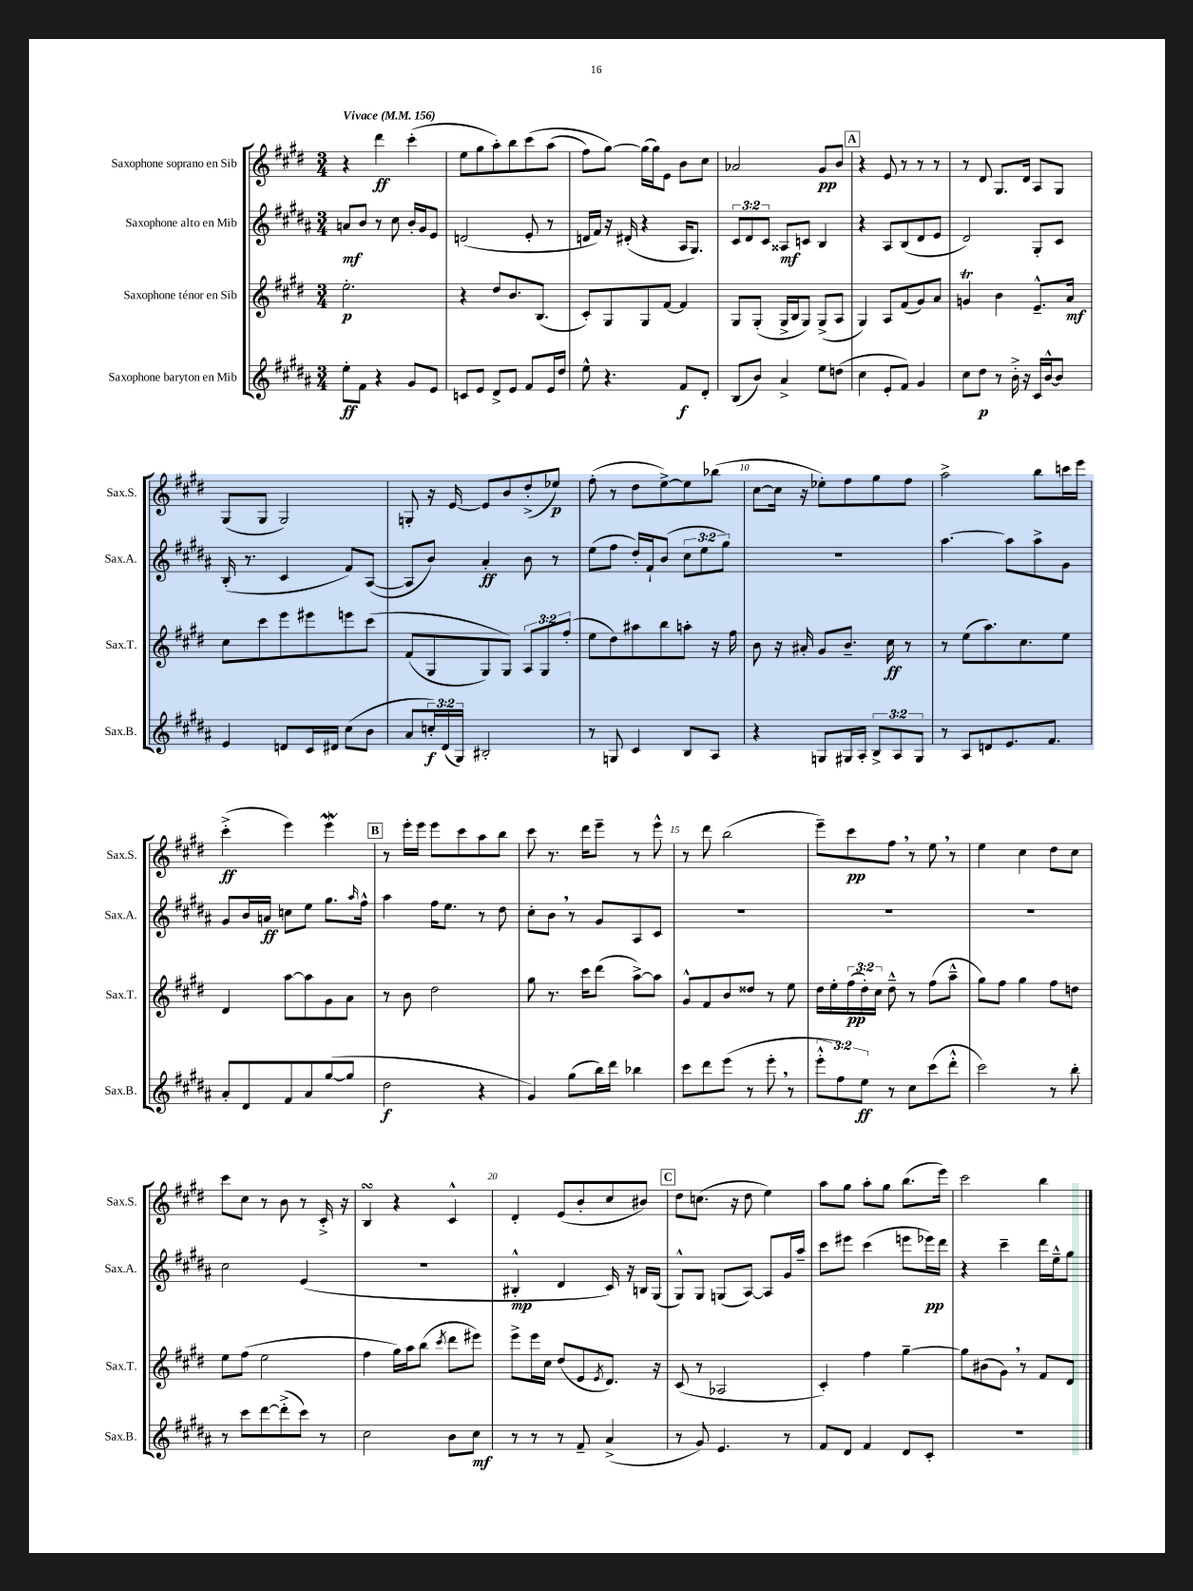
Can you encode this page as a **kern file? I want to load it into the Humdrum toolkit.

**kern	**dynam	**kern	**dynam	**kern	**dynam	**kern	**dynam
*part4	*part4	*part3	*part3	*part2	*part2	*part1	*part1
*staff4	*staff4	*staff3	*staff3	*staff2	*staff2	*staff1	*staff1
*I"Saxophone baryton en Mib	*	*I"Saxophone ténor en Sib	*	*I"Saxophone alto en Mib	*	*I"Saxophone soprano en Sib	*
*I'Sax.B.	*	*I'Sax.T.	*	*I'Sax.A.	*	*I'Sax.S.	*
*clefG2	*	*clefG2	*	*clefG2	*	*clefG2	*
*k[f#c#g#d#a#]	*	*k[f#c#g#d#]	*	*k[f#c#g#d#a#]	*	*k[f#c#g#d#]	*
*M3/4	*	*M3/4	*	*M3/4	*	*M3/4	*
*MM156	*	*MM156	*	*MM156	*	*MM156	*
=1	=1	=1	=1	=1	=1	=1	=1
!	!	!	!	!	!	!LO:TX:a:B:t=Vivace	!
8ee'\L	ff	2.ee'\	p	8an/L	mf	4r	.
8f#\J	.	.	.	8b/J	.	.	.
4r	.	.	.	8r	.	4ddd#\	ff
.	.	.	.	8cc#\	.	.	.
8g#/L	.	.	.	16b'/LL	.	(4ccc#'\	.
.	.	.	.	16g#/J	.	.	.
8e/J	.	.	.	8e/J	.	.	.
=2	=2	=2	=2	=2	=2	=2	=2
8cn/L	.	4r	.	(2dn/	.	8ee\L	.
8e/J	.	.	.	.	.	8gg#\	.
8d#^/L	.	8dd#/L	.	.	.	8aa'\)	.
8e/J	.	8.b/	.	.	.	8bb\	.
8f#/L	.	.	.	8e'/	.	(8ccc#\	.
.	.	(8.B/J	.	.	.	.	.
16e/L	.	.	.	8r	.	(8aa\J	.
16dd#/JJ	.	.	.	.	.	.	.
=3	=3	=3	=3	=3	=3	=3	=3
8ee^^\	.	8c#'/L)	.	16dn/LL	.	8ff#\L)	.
.	.	.	.	16f#/JJ)	.	.	.
4.r	.	8G#/	.	16r	.	[8gg#\J)	.
.	.	.	.	(16d#X'/	.	.	.
.	.	8G#/	.	4r	.	(16gg#\LL]	.
.	.	.	.	.	.	16gg#\J)	.
.	.	[8f#/J	.	.	.	8e\J	.
8f#/L	f	4f#/]	.	16A#/KL	.	8b\L	.
.	.	.	.	8.G#/J)	.	.	.
8d#'/J	.	.	.	.	.	8cc#\J	.
=4	=4	=4	=4	=4	=4	=4	=4
(8B/L	.	8G#/L	.	12c#/L	.	2a-X/	.
.	.	.	.	12d#/	.	.	.
8b/J)	.	(8G#'/J	.	.	.	.	.
.	.	.	.	12c#/J	.	.	.
4a#^/	.	16G#^/LL	.	8A##X/L	mf	.	.
.	.	16B/J	.	.	.	.	.
.	.	8G#/J)	.	8cn/J	.	.	.
8ee\L	.	(8G#^/L	.	4B/	.	8g#/L	pp
(8ddn\J	.	8A/J	.	.	.	8b/J	.
!!LO:REH:place=s1:t=A
=5	=5	=5	=5	=5	=5	=5	=5
4cc#\	.	4G#/)	.	4r	.	4r	.
8e'/L	.	8A/L	.	8A#/L	.	8e/	.
8f#/J)	.	(8f#/	.	(8B/	.	8r	.
4g#/	.	8g#/)	.	8d#/	.	8r	.
.	.	8a/J	.	8e/J	.	8r	.
=6	=6	=6	=6	=6	=6	=6	=6
8cc#\L	.	4gnT/	.	2d#/)	.	8r	.
8dd#\J	p	.	.	.	.	8d#/	.
8r	.	4b\	.	.	.	8.G#/L	.
16b'^\	.	.	.	.	.	.	.
16r	.	.	.	.	.	16d#/Jk	.
16c#/LL	.	8.e~^^/L	.	8G#'/L	.	8A/L	.
[16b^^/J	.	.	.	.	.	.	.
8b/J]	.	.	.	8c#/J	.	8G#/J	.
.	.	16a/Jk	mf	.	.	.	.
!!LO:LB:g=z
=7	=7	=7	=7	=7	=7	=7	=7
4e/	.	8cc#\L	.	(16B'/	.	(8G#/L	.
.	.	.	.	8.r	.	.	.
.	.	8ccc#\	.	.	.	8G#/J	.
8dn/L	.	8eee\	.	4c#/	.	2G#/)	.
16c#/L	.	8eee#X\	.	.	.	.	.
16d#X/JJ	.	.	.	.	.	.	.
(8cc#\L	.	8eeen\	.	8f#/L)	.	.	.
8b\J	.	(8ccc#\J	.	([8A#/J	.	.	.
=8	=8	=8	=8	=8	=8	=8	=8
8a#/L	.	(8f#/L	.	8A#/L]	.	8Gn'/	.
24ccn'/L)	f	8G#/	.	8b/J)	.	16r	.
(24d#/	.	.	.	.	.	.	.
.	.	.	.	.	.	[16e/	.
24G#/JJ)	.	.	.	.	.	.	.
2B#X'/	.	8G#/)	.	4a#'/	ff	8e/L]	.
.	.	8G#/J)	.	.	.	8b/	.
.	.	12A/L	.	8b\	.	(8dd#'^/	.
.	.	12G#/	.	.	.	.	.
.	.	.	.	8r	.	8ee-X/J)	p
.	.	(12ff#'/J	.	.	.	.	.
=9	=9	=9	=9	=9	=9	=9	=9
8r	.	8ee\L	.	(8ee\L	.	(8ff#'\	.
8Gn/	.	8dd#\)	.	8ff#\J	.	8r	.
4c#/	.	8aa#X\	.	16dd#'/LL)	.	8dd#\L	.
.	.	.	.	16f#`/J	.	.	.
.	.	8bb\	.	(8b/J	.	[8ee^\)	.
8B/L	.	8aan'\J	.	12cc#\L	.	8ee\]	.
.	.	.	.	12ee\	.	.	.
8A#/J	.	16r	.	.	.	(8bb-X\J	.
.	.	.	.	12gg#\J)	.	.	.
.	.	16ff#\	.	.	.	.	.
=10	=10	=10	=10	=10	=10	=10	=10
4r	.	8b\	.	2.r	.	[8cc#\L	.
.	.	16r	.	.	.	16cc#\Jk]	.
.	.	16a#X'/	.	.	.	16r	.
8Gn/L	.	8g#/L	.	.	.	8ee-X'\L)	.
16G#X/L	.	8.b~/J	.	.	.	8ff#\	.
16A#'/JJ	.	.	.	.	.	.	.
12B^/L	.	.	.	.	.	8gg#\	.
.	.	16cc#\	ff	.	.	.	.
12A#/	.	.	.	.	.	.	.
.	.	8r	.	.	.	8ff#\J	.
12G#/J	.	.	.	.	.	.	.
=11	=11	=11	=11	=11	=11	=11	=11
8r	.	8r	.	[4.aa#\	.	2aa^\	.
8A#/L	.	(8ee\L	.	.	.	.	.
8dn/	.	8.aa\)	.	.	.	.	.
8.e/	.	.	.	8aa#\L]	.	.	.
.	.	8.cc#\	.	.	.	.	.
.	.	.	.	8aa#^\	.	8bb\L	.
8.f#/J	.	.	.	.	.	.	.
.	.	8ee\J	.	8g#\J	.	16cccn\L	.
.	.	.	.	.	.	16eee\JJ	.
!!LO:LB:g=z
=12	=12	=12	=12	=12	=12	=12	=12
8a#'/L	.	4d#/	.	8g#/L	.	(4ccc#'^\	ff
8d#/	.	.	.	16b/L	.	.	.
.	.	.	.	16an/JJ	ff	.	.
8f#/	.	[8aa\L	.	8ccn\L	.	4eee\)	.
8a#/	.	8aa\]	.	8ee\J	.	.	.
([8gg#/	.	8g#\	.	8.gg#\L	.	4eeew\	.
8gg#/J]	.	8a\J	.	.	.	.	.
.	.	.	.	16qqaa#/	.	.	.
.	.	.	.	16ff#^^\Jk	.	.	.
!!LO:REH:place=s1:t=B
=13	=13	=13	=13	=13	=13	=13	=13
2dd#\	f	8r	.	4aa#\	.	8r	.
.	.	8b\	.	.	.	16eee'\LL	.
.	.	.	.	.	.	16eee\JJ	.
.	.	2dd#\	.	16ff#\KL	.	8eee\L	.
.	.	.	.	8.ee\J	.	.	.
.	.	.	.	.	.	8ccc#\	.
4r	.	.	.	8r	.	8aa\	.
.	.	.	.	8dd#\	.	8bb\J	.
=14	=14	=14	=14	=14	=14	=14	=14
4g#/)	.	8gg#\	.	8cc#'\L	.	8ccc#\	.
.	.	8.r	.	8b,\J	.	8.r	.
(8gg#\L	.	.	.	8r	.	.	.
.	.	16ccc#\KL	.	.	.	16ddd#\KL	.
16bb\L)	.	(8ddd#\J	.	8g#/L	.	8eee~\J	.
16ddd#\JJ	.	.	.	.	.	.	.
4bb-X\	.	[8aa^\L)	.	8A#/	.	8r	.
.	.	8aa\J]	.	8c#/J	.	8eee^^\	.
=15	=15	=15	=15	=15	=15	=15	=15
8ccc#\L	.	8g#^^/L	.	2.r	.	8r	.
8ddd#\	.	8f#/	.	.	.	8ddd#\	.
(8eee\J	.	8b/	.	.	.	(2bb\	.
8r	.	8dd##X/J	.	.	.	.	.
8eee',\	.	8r	.	.	.	.	.
8r	.	8ee\	.	.	.	.	.
=16	=16	=16	=16	=16	=16	=16	=16
12eee'^^\L	.	16dd#\LL	.	2.r	.	8eee~\L)	.
.	.	16ee'\	.	.	.	.	.
12ff#\)	.	.	.	.	.	.	.
.	.	(24ff#\	pp	.	.	8ccc#\	pp
12ee\J	ff	24dd#'\)	.	.	.	.	.
.	.	24cc#\JJ	.	.	.	.	.
8r	.	8dd#~^^\	.	.	.	8ff#,\J	.
8cc#\L	.	8r	.	.	.	8r	.
(8ccc#\	.	(8ff#\L	.	.	.	8ee,\	.
8ddd#'^^\J	.	8aa~^^\J	.	.	.	8r	.
=17	=17	=17	=17	=17	=17	=17	=17
2ccc#\)	.	8gg#\L)	.	2.r	.	4ee\	.
.	.	8ff#\J	.	.	.	.	.
.	.	4gg#\	.	.	.	4cc#\	.
8r	.	8ff#\L	.	.	.	8dd#\L	.
8bb'\	.	8ddn\J	.	.	.	8cc#\J	.
!!LO:LB:g=z
=18	=18	=18	=18	=18	=18	=18	=18
8r	.	8ee\L	.	2cc#\	.	8ccc#\L	.
8ccc#\L	.	(8ff#\J	.	.	.	8cc#\J	.
[8ddd#\	.	2ee\	.	.	.	8r	.
(8ddd#'^\]	.	.	.	.	.	8b\	.
8ccc#\J)	.	.	.	(4e/	.	8r	.
8r	.	.	.	.	.	16c#'^/	.
.	.	.	.	.	.	16r	.
=19	=19	=19	=19	=19	=19	=19	=19
2cc#\	.	4ff#\	.	2.r	.	4BsSSS/	.
.	.	16gg#\LL)	.	.	.	4r	.
.	.	16aa\J	.	.	.	.	.
.	.	(8bb\J	.	.	.	.	.
.	.	8qccc#/	.	.	.	.	.
8b\L	.	8ddd#\L	.	.	.	4c#^^/	.
8cc#\J	mf	8eee#X\J)	.	.	.	.	.
=20	=20	=20	=20	=20	=20	=20	=20
8r	.	8eee^\L	.	4B#X'^^/	mp	4d#'/	.
8r	.	16eee\L	.	.	.	.	.
.	.	16cc#\JJ	.	.	.	.	.
8r	.	(8dd#/L	.	4d#/	.	(8e/L	.
8f#~/	.	8e/	.	.	.	8b'/	.
.	.	8qe/	.	.	.	.	.
(4a#^/	.	8.d#/J)	.	16c#/)	.	8cc#/	.
.	.	.	.	16r	.	.	.
.	.	.	.	16Bn/LL	.	8b#X/J)	.
.	.	16r	.	(16G#/JJ	.	.	.
!!LO:REH:place=s1:t=C
=21	=21	=21	=21	=21	=21	=21	=21
8r	.	(8c#/	.	8G#^^/L)	.	8dd#\L	.
8g#/)	.	8r	.	8G#/J	.	(8.ccn\J	.
4.e/	.	2A-X/	.	(8Gn/L	.	.	.
.	.	.	.	.	.	16r	.
.	.	.	.	[8A#/J)	.	8dd#\	.
.	.	.	.	8A#/L]	.	4ee\)	.
8r	.	.	.	16g#/L	.	.	.
.	.	.	.	16aa#~/JJ	.	.	.
=22	=22	=22	=22	=22	=22	=22	=22
8f#/L	.	4c#'/)	.	8ccc#\L	.	8aa\L	.
8d#/J	.	.	.	8eee#X\J	.	8gg#\J	.
4f#/	.	4ff#\	.	(4ccc#\	.	8aa'\L	.
.	.	.	.	.	.	8gg#\J	.
8d#/L	.	[4gg#~\	.	8eeen\L	.	(8.bb\L	.
8c#'/J	.	.	.	16eee-X\L)	pp	.	.
.	.	.	.	16ddd#\JJ	.	16eee\Jk)	.
=23	=23	=23	=23	=23	=23	=23	=23
2.r	.	8gg#\L]	.	4r	.	2ccc#\	.
.	.	(8b#X\	.	.	.	.	.
.	.	8g#,\J)	.	4ccc#~\	.	.	.
.	.	8r	.	.	.	.	.
.	.	8f#/L	.	16ddd#\LL	.	4bb\	.
.	.	.	.	16ee~^^\J	.	.	.
.	.	8d#/J	.	8gg#\J	.	.	.
==	==	==	==	==	==	==	==
*-	*-	*-	*-	*-	*-	*-	*-
